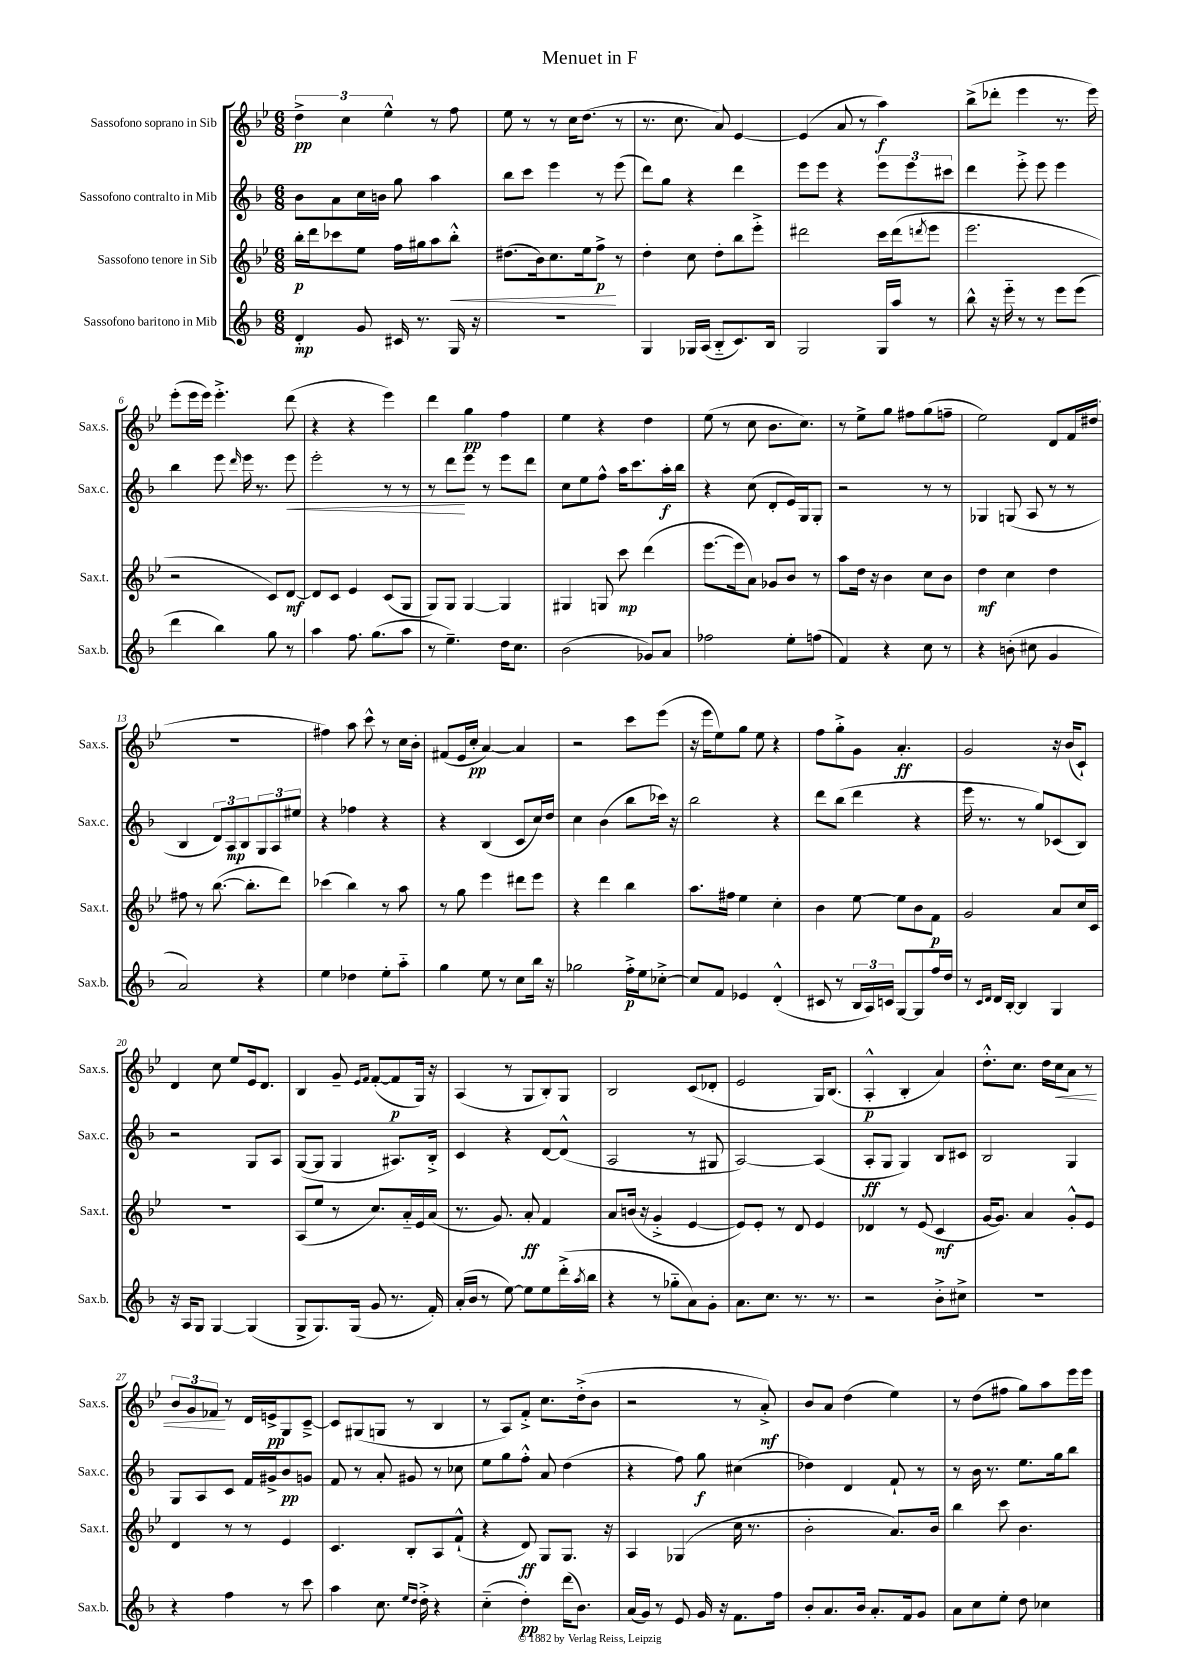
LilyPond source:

\header { title = "Menuet in F" }
<<
\new StaffGroup <<
\new Staff = "s0" \with { instrumentName = "Sassofono soprano in Sib" shortInstrumentName = "Sax.s." } {
    \clef treble \key bes \major \numericTimeSignature \time 6/8
    \tuplet 3/2 { d''4->\pp c''4 ees''4-^ } r8 f''8 |
    ees''8 r8 r8 c''16 d''8.( r8 |
    r8. c''8. a'8) ees'4~ |
    ees'4( a'8 r8 a''4\f) |
    bes''8->( des'''8-. ees'''4 r8. ees'''16) |
    ees'''8-.( ees'''16 ees'''16) ees'''4.-.-> d'''8( |
    r4 r4 ees'''4) |
    d'''4 g''4\pp f''4 |
    ees''4 r4 d''4 |
    ees''8( r8 c''8 bes'8. c''8.) |
    r8 ees''8-> g''8 fis''8 g''8( f''8-- |
    ees''2) d'8 f'16 dis''16( |
    R2. |
    fis''4) a''8 c'''8-^ r8 c''16 bes'16-. |
    fis'8( ees'16 c''16-.\pp a'4~) a'4 |
    r2 c'''8 ees'''8( |
    r16 ees'''16 ees''8) g''8 ees''8 r4 |
    f''8 g''8-.-> g'8 a'4.-.\ff |
    g'2 r16 bes'16( c'8-!) |
    d'4 c''8 ees''8 ees'16 d'8. |
    bes4 g'8-- \grace { ees'16 f'16 } f'8~-.( f'8\p g16) r16 |
    a4( r8 g8 bes8-.) g8 |
    bes2 c'8( des'8-. |
    ees'2 g16) bes8.( |
    a4-.-^\p bes4-. a'4) |
    d''8.-.-^ c''8. d''16 c''16\< a'8 r8 |
    \tuplet 3/2 { bes'8 g'8 fes'8\! } r8 d'16 e'16->\pp g8 c'8~---> |
    c'8 gis8( g8 r8 bes4 |
    r8 a8) f'8-.-> c''8. d''16-.->( bes'8 |
    r2 r8 a'8-.->\mf) |
    bes'8 a'8 d''4( ees''4) |
    r8 d''8( fis''8 g''8) a''8 ees'''16 ees'''16 \bar "|." |
}
\new Staff = "s1" \with { instrumentName = "Sassofono contralto in Mib" shortInstrumentName = "Sax.c." } {
    \clef treble \key f \major \numericTimeSignature \time 6/8
    bes'8 a'8 c''16 b'16 g''8 a''4 |
    bes''8 c'''8 e'''4 r8 e'''8( |
    d'''8) g''8 r4 d'''4 |
    e'''8 e'''8 r4 \tuplet 3/2 { e'''8 e'''8 cis'''8 } |
    d'''4 e'''8-.-> e'''8 e'''4 |
    bes''4 e'''8 \grace { d'''16 } e'''16 r8. e'''8\< |
    e'''2-. r8 r8 |
    r8 d'''8\! e'''8 r8 e'''8 d'''8 |
    c''8 e''8 f''8-^ a''16 c'''8. a''16-.\f bes''16 |
    r4 c''8( d'8-. e'16) g16 g8-. |
    r2 r8 r8 |
    ges4 g8( a8 r8 r8 |
    bes4 \tuplet 3/2 { d'8) a8\mp bes8 } \tuplet 3/2 { g8 a8 eis''8 } |
    r4 fes''4 r4 |
    r4 bes4( c'8 c''16) d''16 |
    c''4 bes'4( bes''8 ces'''16) r16 |
    bes''2 r4 |
    d'''8 bes''8( d'''4 r4 |
    e'''16 r8. r8 g''8) ces'8( bes8) |
    r2 g8 a8 |
    g8~( g8 g4 ais8.) bes16-.-> |
    c'4 r4 d'8~ d'8-^( |
    a2 r8 gis8 |
    a2~) a4( |
    a8-.\ff g8 g4) bes8 cis'8 |
    bes2 g4 |
    g8 a8 c'8 f'16 gis'16-> bes'8\pp g'8 |
    f'8 r8 a'8-. gis'8 r8 ces''8 |
    e''8 g''8 f''8-.-^ a'8 d''4( |
    r4 f''8) g''8\f cis''4( |
    des''4) d'4 f'8-! r8 |
    r8 bes'16 r8. e''8. g''16 bes''8 \bar "|." |
}
\new Staff = "s2" \with { instrumentName = "Sassofono tenore in Sib" shortInstrumentName = "Sax.t." } {
    \clef treble \key bes \major \numericTimeSignature \time 6/8
    bes''16-.\p d'''16 ces'''8 ees''8 f''16 gis''16 a''8 bes''8-.-^\< |
    dis''8.( bes'16) c''8. ees''16 f''8->\p\! r8 |
    d''4-. c''8 d''8-. bes''8 ees'''8-.-> |
    dis'''2 c'''16 dis'''16( \acciaccatura { d'''8 } ees'''8 |
    ees'''2. |
    r2 c'8) d'8~\mf |
    d'8 c'8 ees'4 c'8( g8 |
    g8) g8 g4~ g4 |
    gis4 g8 c'''8\mp d'''4( |
    ees'''8.~ ees'''16 a'8) ges'8 bes'8 r8 |
    a''8 d''16 r16 bes'4 c''8 bes'8 |
    d''4\mf c''4 d''4 |
    fis''8 r8 bes''8.~( bes''8.-. d'''8) |
    ces'''4( bes''4) r8 a''8 |
    r8 g''8 ees'''4 dis'''8 ees'''8 |
    r4 d'''4 bes''4 |
    a''8. fis''16 ees''4 c''4-. |
    bes'4 ees''8~ ees''8 bes'8 f'8\p |
    g'2 a'8 c''16 c'16 |
    R2. |
    a8( ees''8 r8 c''8.) a'16-_ ees'16 a'16( |
    r8. g'8.) a'8-.\ff f'4 |
    a'8 b'16( r16 g'4-.-> ees'4~ |
    ees'8) ees'8-. r8 d'8 ees'4 |
    des'4 r8 ees'8( c'4\mf |
    g'16~ g'8.) a'4 g'8-.-^ ees'8 |
    d'4 r8 r8 ees'4 |
    c'4. bes8-. a8 f'8-!-^( |
    r4 d'8\ff) g8 g8. r16 |
    a4 ges4( c''16 r8. |
    bes'2-. a'8.) bes'16 |
    bes''4 c'''8 bes'4. \bar "|." |
}
\new Staff = "s3" \with { instrumentName = "Sassofono baritono in Mib" shortInstrumentName = "Sax.b." } {
    \clef treble \key f \major \numericTimeSignature \time 6/8
    d'4-.\mp g'8 cis'16 r8. g16 r16 |
    R2. |
    g4 ges16 a16( bes8-_ c'8.) bes16 |
    g2 g16 a''16 r8 |
    bes''8-^ r16 e'''16-_ r8 r8 e'''8 e'''8( |
    d'''4 bes''4) g''8 r8 |
    a''4 f''8. g''8.( a''8 |
    r8 e''4.--) d''16 c''8. |
    bes'2( ges'8) a'8 |
    fes''2 e''8-. f''8( |
    f'4) r4 c''8 r8 |
    r4 b'8-.( cis''8 g'4 |
    a'2) r4 |
    e''4 des''4 e''8-. a''8-_ |
    g''4 e''8 r8 c''8 bes''16 r16 |
    ges''2 f''16-.->\p e''16 ces''8~-.-> |
    ces''8 f'8 ees'4 d'4-.-^( |
    cis'8 r8 \tuplet 3/2 { bes16 a16) c'16 } g8~ g8 f''16 d''16 |
    r8 \grace { c'16 d'16 } d'16 bes16~-. bes4 g4 |
    r16 a16 g8 g4~ g4( |
    g8-> g8.) g16( g'8 r8. f'16-.) |
    a'16-.( bes'16 r8 e''8~) e''8 e''8 d'''16-.->( \acciaccatura { a''8 } bes''16 |
    r4 r8 ges''8-_ a'8) g'8-. |
    a'8. c''8. r8. r8. |
    r2 bes'8-.-> cis''8-> |
    R2. |
    r4 f''4 r8 c'''8 |
    a''4 c''8. \grace { e''16 d''16 } d''16-.-> r4 |
    c''4-_( d''4-.\pp) d'''16( bes'8.) |
    a'16( g'16) r8 e'8 g'16 r16 f'8. f''16 |
    bes'8-. a'8. bes'16 a'8.-. f'16 g'8 |
    a'8 c''8 e''8-. d''8 ces''4 \bar "|." |
}
>>
>>
